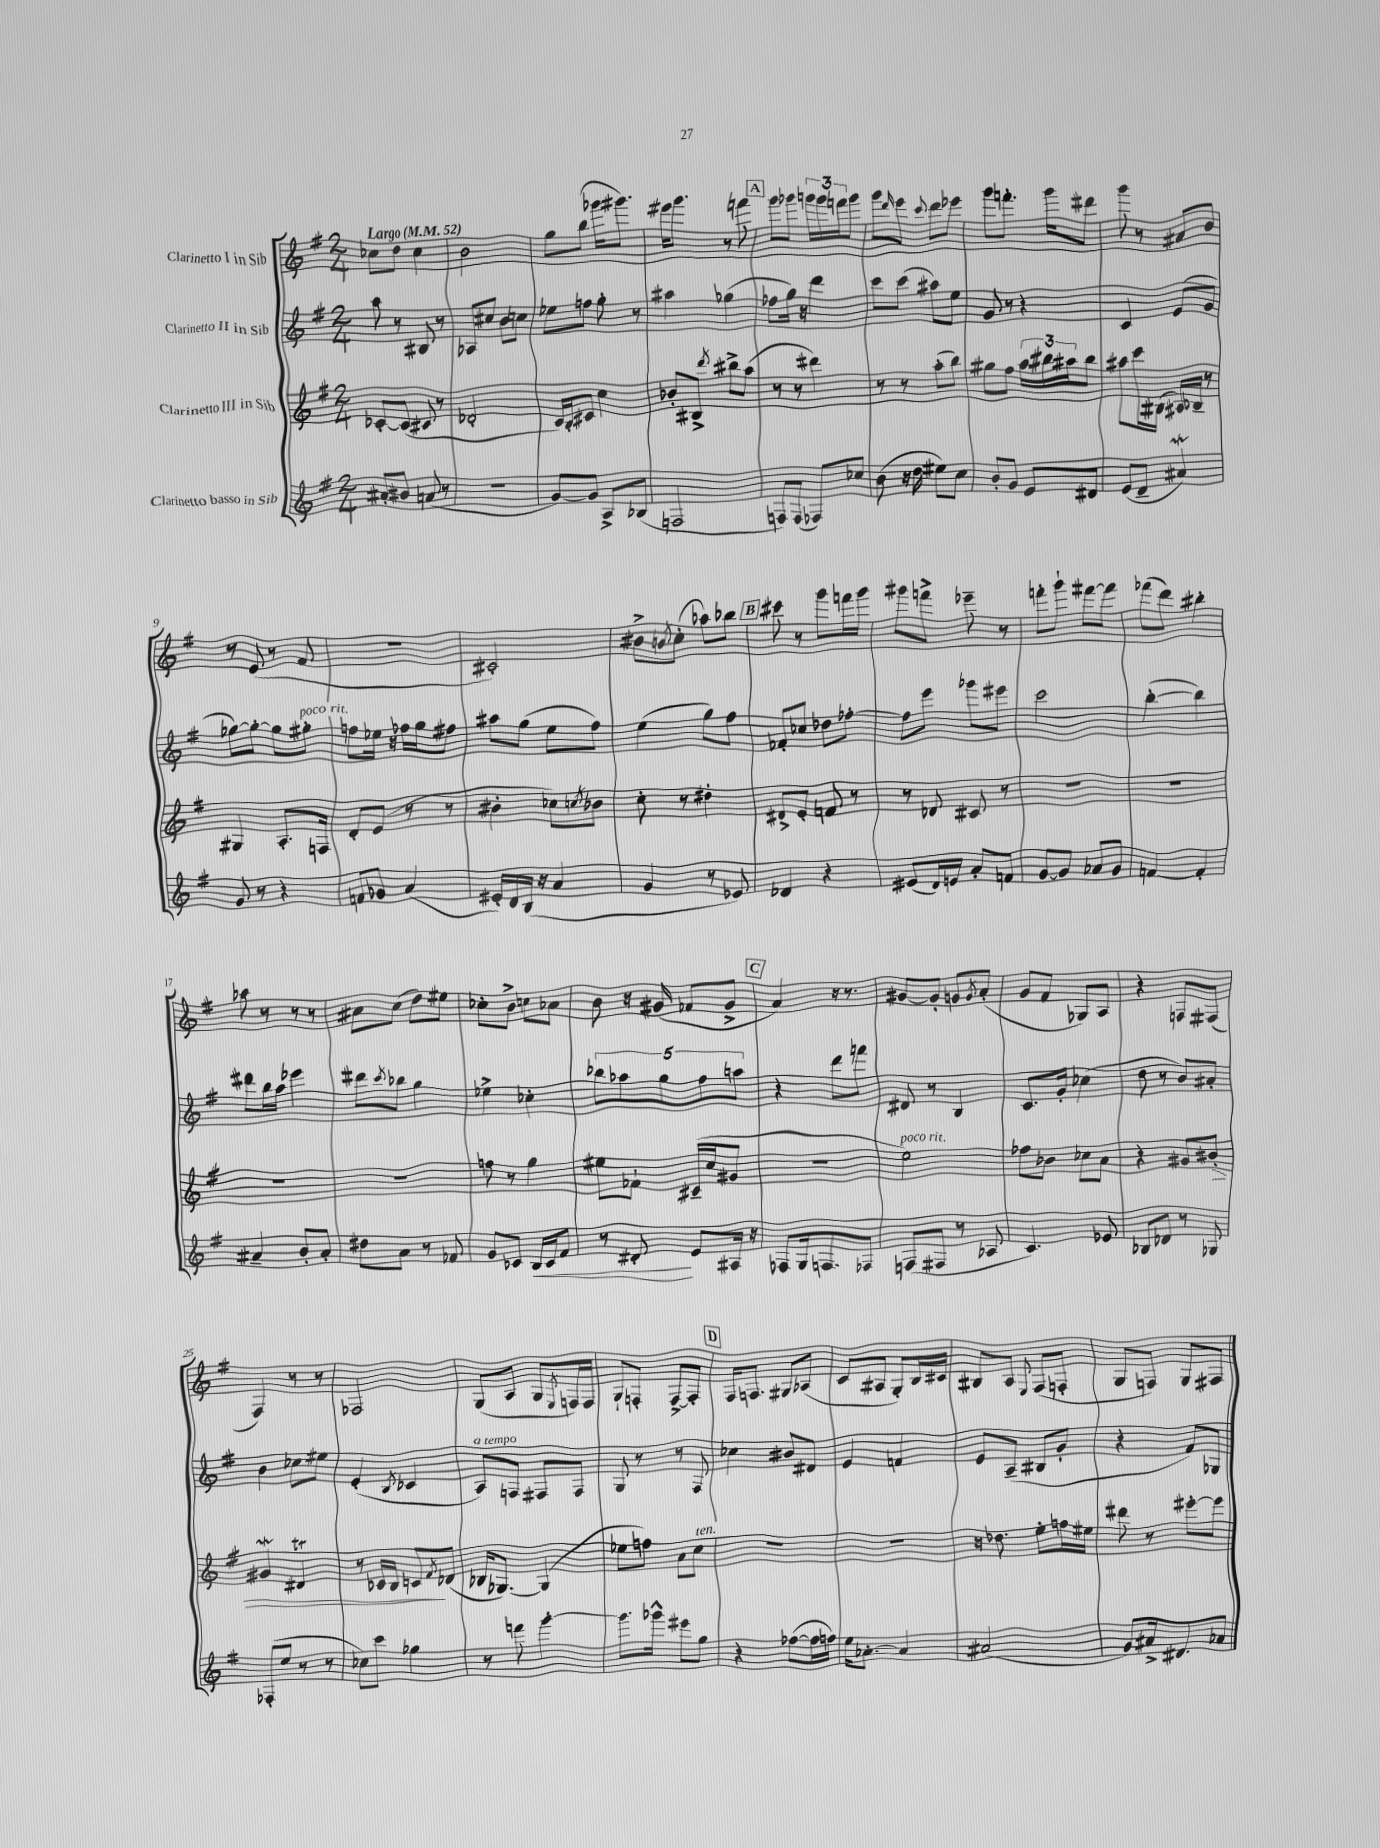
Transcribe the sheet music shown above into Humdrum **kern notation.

**kern	**dynam	**kern	**dynam	**kern	**kern
*part4	*part4	*part3	*part3	*part2	*part1
*staff4	*staff4	*staff3	*staff3	*staff2	*staff1
*I"Clarinetto basso in Sib	*	*I"Clarinetto III in Sib	*	*I"Clarinetto II in Sib	*I"Clarinetto I in Sib
*clefG2	*	*clefG2	*	*clefG2	*clefG2
*k[f#]	*	*k[f#]	*	*k[f#]	*k[f#]
*M2/4	*	*M2/4	*	*M2/4	*M2/4
*MM52	*	*MM52	*	*MM52	*MM52
=1	=1	=1	=1	=1	=1
!	!	!	!	!	!LO:TX:a:B:t=Largo
8a#X'/L	.	[8c-X'/L	.	8aa\	8cc-X\L
8b#X/J	.	(8c-/J]	.	8r	8dd\J
(8an/	.	8c#X/	.	8B#X/	4cc-\
8r	.	8r	.	8r	.
=2	=2	=2	=2	=2	=2
2r	.	2d-X'/	.	8A-X/L	2b\
.	.	.	.	8cc#X/J	.
.	.	.	.	8b\L	.
.	.	.	.	8ccn\J	.
=3	=3	=3	=3	=3	=3
[8g/L)	.	16c/LL)	.	8ee-X\L	8gg\L
.	.	16B'/J	.	.	.
8g/J]	.	8c#X/J	.	8ffn\J	(8bb\J
8A^/L	.	4cc\	.	8gg'\	16ggg-X\KL
.	.	.	.	.	8.ggg#X\J)
(8B-X/J	.	.	.	8r	.
=4	=4	=4	=4	=4	=4
2Fn/	.	8b-X'/L	.	4aa#X\	16eee#X\KL
.	.	.	.	.	8.ggg\J
.	.	8B#X^/J	.	.	.
.	.	8qddd/	.	.	.
.	.	8bb#X^\L	.	(4gg-X\	8r
.	.	(8aa\J	.	.	8fffn\
!!LO:REH:place=s1:t=A
=5	=5	=5	=5	=5	=5
8Fn/L)	.	8r	.	8ff-X\L	8ggg\L
(8F/J	.	8r	.	16gg\Jk)	8ggg-X\J
.	.	.	.	16r	.
8F-X/L)	.	4ddd#X\)	.	4ddd\	24gggn\LL
.	.	.	.	.	24ggg\
.	.	.	.	.	24fffn\J
8cc-X/J	.	.	.	.	8ggg\J
=6	=6	=6	=6	=6	=6
(8b\	.	8r	.	8ccc\L	8ggg\L
.	.	.	.	.	16qqddd/
16r	.	8r	.	(8ccc\J	8eee\J
16dd\	.	.	.	.	.
.	.	.	.	.	8qqccc/
8ee#X\L)	.	(8aa'\L	.	8aa#X\L)	8ddd\L
8cc\J	.	8bb\J)	.	8ee\J	8eee-X\J
=7	=7	=7	=7	=7	=7
8b'/L	.	8gg#X\L	.	8g/	8ggg\L
8g/J	.	8ff#\J	.	8r	8.fffn'\J
8e/L	.	24aa\LL	.	4r	.
.	.	24bb#X\	.	.	.
.	.	.	.	.	16ggg\KL
.	.	24aa#X\J	.	.	.
8d#X/J	.	8bb#\J	.	.	8ddd#X\J
=8	=8	=8	=8	=8	=8
(8e/L	.	8aa#X\L	.	4c/	8ggg\
8d~/J	.	16ccc\L	.	.	8r
.	.	(16B#X\JJ	.	.	.
4a#XW/)	.	16A#X/LL)	.	(8e/L	8a#X/L
.	.	16B-X~/JJ	.	.	.
.	.	8r	.	8g/J	8b/J
!!LO:LB:g=z
=9	=9	=9	=9	=9	=9
8g/	.	4G#X/	.	[8gg-X\L)	8r
8r	.	.	.	8gg-'\J_	(8e/
4r	.	8.A'/L	.	8gg-\L]	8r
!	!	!	!	!LO:TX:a:i:t=poco rit.	!
.	.	.	.	8gg#X'\J	8f#/
.	.	16Fn/Jk	.	.	.
=10	=10	=10	=10	=10	=10
8fn/L	.	8d'/L	.	8ffn\L	2r
8g-X/J	.	(8e/J	.	16ee-X\Jk	.
.	.	.	.	16r	.
(4a/	.	8r	.	16ff-X\LL	.
.	.	.	.	16gg\J	.
.	.	8r	.	8ff#X\J	.
=11	=11	=11	=11	=11	=11
16e#X'/LL)	.	4b#X'\	.	8aa#X\L	2c#X'/)
16d/	.	.	.	.	.
(16B/JJ	.	.	.	(8gg\J	.
16r	.	.	.	.	.
4a/	.	8cc-X\L)	.	8ee\L	.
.	.	8qccn/	.	.	.
.	.	8b-X\J	.	8ff#\J)	.
=12	=12	=12	=12	=12	=12
4g/	.	8cc'\	.	(4ee\	8b#X^\L
.	.	.	.	.	8qbn/
.	.	8r	.	.	(8cc'\J
8r	.	4dd#X'\	.	8gg\L)	8aa-X\L)
8e-X/)	.	.	.	8ff#\J	8bb-X\J
!!LO:REH:place=s1:t=B
=13	=13	=13	=13	=13	=13
4d-X/	.	8d#X^/L	.	8f-X'/L	8ccc#X\
.	.	8e'/J	.	8cc-X/J	8r
4r	.	8fn/	.	8dd-X\L	8ggg\L
.	.	8r	.	[8ff-X'\J	16fffn\L
.	.	.	.	.	16ggg\JJ
=14	=14	=14	=14	=14	=14
(8e#X/L	.	8r	.	8ff-\L]	8ggg#X\L
16d/L)	.	8d-X/	.	8eee\J	8fffn^\J
16en/JJ	.	.	.	.	.
8a'/L	.	8c#X/	.	8ggg-X\L	8eee-X~\
8fn/J	.	8r	.	8eee#X\J	8r
=15	=15	=15	=15	=15	=15
[8g/L	.	2r	.	2ccc\	8fffn'\L
8g/J]	.	.	.	.	8ggg`\J
8a-X/L	.	.	.	.	[8fff#X\L
8g/J	.	.	.	.	8fff#\J]
=16	=16	=16	=16	=16	=16
[4fn/	.	2r	.	([4bb'\	(8fff-X\L
.	.	.	.	.	8ddd\J)
4f'/]	.	.	.	4bb\])	4bb#X'\
!!LO:LB:g=z
=17	=17	=17	=17	=17	=17
4a#X~/	.	2r	.	8ddd#X\L	8aa-X\
.	.	.	.	16bb\L	8r
.	.	.	.	16aa\JJ	.
8b'/L	.	.	.	4eee-X\	8r
8a#'/J	.	.	.	.	8r
=18	=18	=18	=18	=18	=18
8dd#X\L	.	2r	.	8ddd#X\L	8a#X\L
.	.	.	.	8qccc/	.
8a\J	.	.	.	8bb-X\J	(8cc\J
8r	.	.	.	4gg\	8dd\L)
8f-X/	.	.	.	.	8ee#X\J
=19	=19	=19	=19	=19	=19
8g/L	.	8ffn\	.	4ee-X^\	8cc-X'\L
8c-X/J	.	8r	.	.	8b^\J
!	!LO:HP:b	!	!	!	!
16B/LL	<	4gg\	.	4cc-X'\	8ccn\L
16c-/J	.	.	.	.	.
8f#/J	.	.	.	.	8a-X\J
=20	=20	=20	=20	=20	=20
8r	.	8ee#X\L	.	10bb-X\L	8b\
.	.	.	.	10aa-X\	.
8d#X'/	.	8f-X`\J	.	.	16r
.	.	.	.	.	(16g#X/
.	.	.	.	10gg\	.
8e/L	[	(16c#X~/LL	.	.	8f-X/L
.	.	.	.	10ff#\	.
.	.	16cc/J	.	.	.
16A#X/Jk	.	8g#X/J	.	.	8g#^/J
.	.	.	.	10aan\J	.
16r	.	.	.	.	.
!!LO:REH:place=s1:t=C
=21	=21	=21	=21	=21	=21
8F-X/L	.	2r	.	4r	4a/)
16G/k	.	.	.	.	.
8.Fn/	.	.	.	.	.
.	.	.	.	8ddd\L	16r
.	.	.	.	.	8.r
8F-X/J	.	.	.	8fffn\J	.
=22	=22	=22	=22	=22	=22
!	!	!LO:TX:a:i:t=poco rit.	!	!	!
(8Fn/L	.	2ee\)	.	8d#X/	[8g#X/L
8F#X/J	.	.	.	8r	8g#'/J]
8r	.	.	.	4B/	8gn/L
.	.	.	.	.	8qg/
8A-X/	.	.	.	.	(8a'/J
=23	=23	=23	=23	=23	=23
4.c/)	.	8ff-X\L	.	8.c/L	8g/L
.	.	8b-X\J	.	.	8f#/J
.	.	.	.	16g'/Jk	.
.	.	8cc-X\L	.	(4cc-X\	8G-X/L)
8e-X/	.	8a\J	.	.	8A/J
=24	=24	=24	=24	=24	=24
8B-X/L	.	4r	.	8dd\	4r
8d-X/J	.	.	.	8r	.
8r	.	8g#X/L	.	8b/L)	8Fn/L
!	!	!	!LO:HP:b	!	!
8G-X/	.	8b#X'/J	>	8a#X'/J	(8F#X/J
!!LO:LB:g=z
=25	=25	=25	=25	=25	=25
(8F-X'/L	.	4g#XW/	.	4b\	4F#/)
8ee/J	.	.	.	.	.
8r	.	4d#Xt/	.	8cc-X\L	8r
8r	.	.	.	8ee#X\J	8r
=26	=26	=26	=26	=26	=26
8cc-X\L)	.	8r	.	(4e'/	2F-X/
8ccc\J	.	16c-X/LL	.	.	.
.	.	16B/JJ	.	.	.
.	.	.	.	8qB/	.
4gg-X\	.	8cn/L	.	4c-X/	.
.	.	8qf#/	.	.	.
.	.	(8d-X/J	]	.	.
=27	=27	=27	=27	=27	=27
!	!	!	!	!LO:TX:a:i:t=a tempo	!
8r	.	16B-X/KL	.	8A/L)	(8G/L
.	.	[8.G-X/J)	.	.	.
8fffn\	.	.	.	8Fn/J	8A/J
[4ggg'\	.	(4G-/]	.	8F#X/L	8G/L
.	.	.	.	.	8qE/
.	.	.	.	8F#/J	16Fn/L)
.	.	.	.	.	16F/JJ
=28	=28	=28	=28	=28	=28
8.ggg\L]	.	8ee-X\L	.	8G/	8G`/L
.	.	8ffn\J)	.	8r	8Fn'/J
16ggg-X^^\Jk	.	.	.	.	.
8eee#X\L	.	8a\L	.	8r	[8F^/L
!	!	!LO:TX:a:i:t=ten.	!	!	!
8gg\J	.	8cc\J	.	8F#/	8F'/J]
!!LO:REH:place=s1:t=D
=29	=29	=29	=29	=29	=29
4r	.	2r	.	4cc-X\	16F#/KL
.	.	.	.	.	8.Fn/J
([8ff-X\L	.	.	.	8b#X/L	8G#X/L
16ff-\L]	.	.	.	8d#X/J	(8A-X/J
16ffn\JJ)	.	.	.	.	.
=30	=30	=30	=30	=30	=30
16ee\KL	.	2r	.	4e/	8c/L
[8.a-X'\J	.	.	.	.	.
.	.	.	.	.	8A#X/J
4a-/]	.	.	.	4fn/	8G'/L)
.	.	.	.	.	16B/L
.	.	.	.	.	16c#X/JJ
=31	=31	=31	=31	=31	=31
(2a#X/	.	16r	.	8e/L	8B#X/L
.	.	8.dd-X\	.	.	.
.	.	.	.	(8A~/J	8A/J
.	.	.	.	.	8qqE/
.	.	8ee'\L	.	8B#X/L	(8F#/L
.	.	16ffn\L	.	8g'/J	8Fn'/J
.	.	16ee#X\JJ	.	.	.
=32	=32	=32	=32	=32	=32
8g/L)	.	8ddd#X\	.	4r	8G/L
16a#X^/k	.	8r	.	.	8Fn/J)
8.d#X/	.	.	.	.	.
.	.	[8eee#X'\L	.	8f#/L)	8G/L
8a-X/J	.	8eee#\J]	.	8G-X/J	8F#X/J
==	==	==	==	==	==
*-	*-	*-	*-	*-	*-
